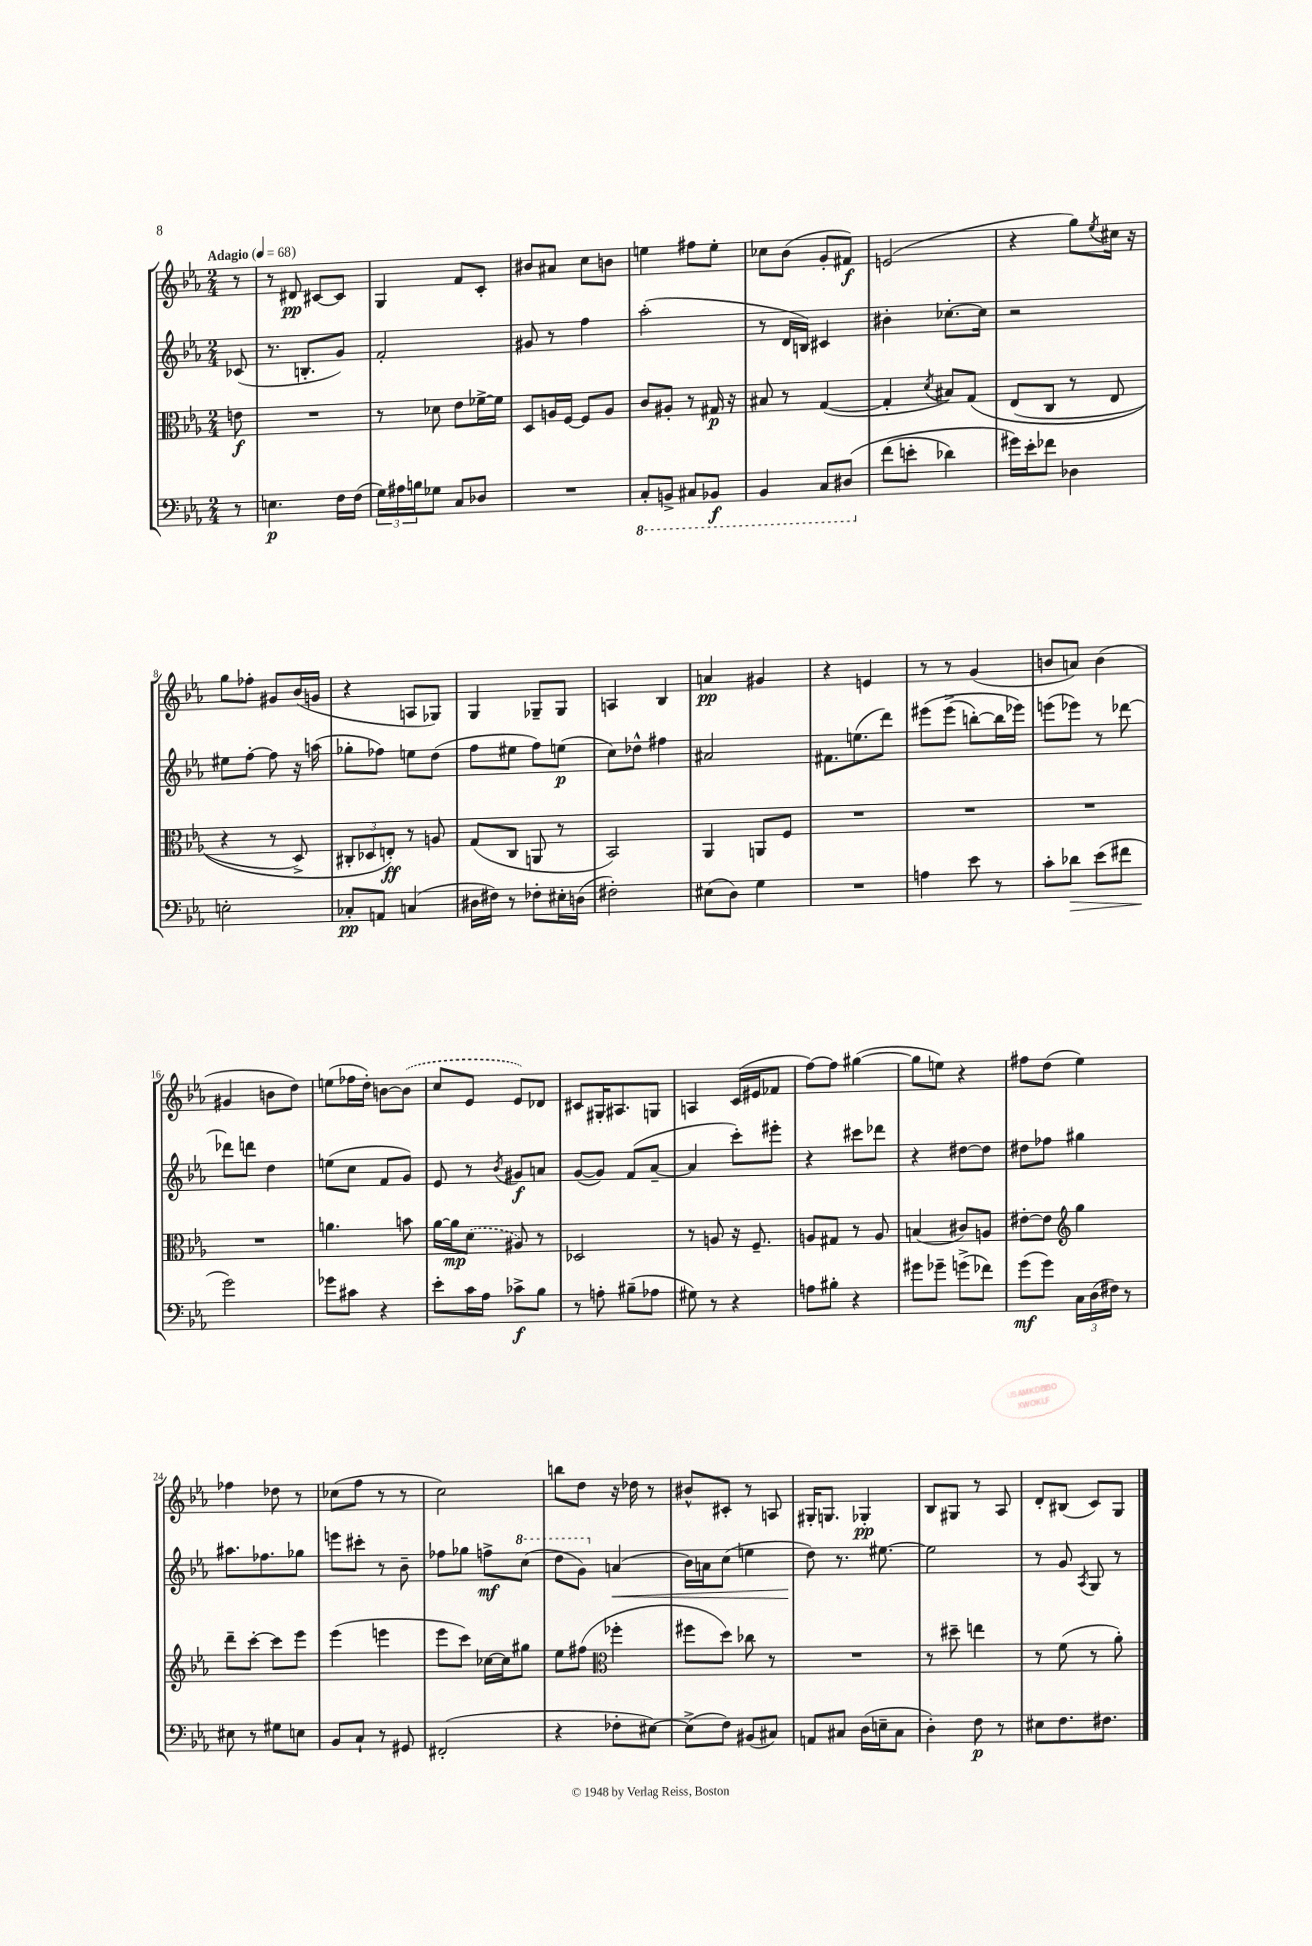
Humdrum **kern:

**kern	**dynam	**kern	**dynam	**kern	**dynam	**kern	**dynam
*part4	*part4	*part3	*part3	*part2	*part2	*part1	*part1
*staff4	*staff4	*staff3	*staff3	*staff2	*staff2	*staff1	*staff1
*clefF4	*	*clefC3	*	*clefG2	*	*clefG2	*
*k[b-e-a-]	*	*k[b-e-a-]	*	*k[b-e-a-]	*	*k[b-e-a-]	*
*M2/4	*	*M2/4	*	*M2/4	*	*M2/4	*
*MM68	*	*MM68	*	*MM68	*	*MM68	*
=	=	=	=	=	=	=	=
!	!	!	!	!	!	!LO:TX:a:B:t=Adagio	!
8r	.	8en\	f	(8c-X/	.	8r	.
=1	=1	=1	=1	=1	=1	=1	=1
4.En\	p	2r	.	8.r	.	8r	.
.	.	.	.	.	.	8d#X/	pp
.	.	.	.	8.Bn'/L	.	.	.
.	.	.	.	.	.	[8c#X/L	.
16F\LL	.	.	.	8g/J)	.	8c#/J]	.
(16F\JJ	.	.	.	.	.	.	.
=2	=2	=2	=2	=2	=2	=2	=2
24G\LL)	.	8r	.	2f'/	.	4G/	.
24A#X\	.	.	.	.	.	.	.
24Bn\J	.	.	.	.	.	.	.
8G-X\J	.	8d-X\	.	.	.	.	.
8C/L	.	8e-\L	.	.	.	8f/L	.
8D-X/J	.	[16f-X^\L	.	.	.	8c'/J	.
.	.	16f-\JJ]	.	.	.	.	.
=3	=3	=3	=3	=3	=3	=3	=3
2r	.	8D/L	.	8g#X/	.	8b#X/L	.
.	.	16An/L	.	8r	.	8a#X/J	.
.	.	[16F/JJ	.	.	.	.	.
.	.	8F/L]	.	4ff\	.	8cc\L	.
.	.	8A/J	.	.	.	8bn\J	.
=4	=4	=4	=4	=4	=4	=4	=4
*8ba	*	*	*	*	*	*	*
8CC'/L	.	8c/L	.	(2aa-'\	.	4een\	.
8BBBn^/J	.	8A#X'/J	.	.	.	.	.
8CC#X/L	.	8r	.	.	.	8ff#X\L	.
8BBB-X/J	f	16G#X/	p	.	.	8ee'\J	.
.	.	16r	.	.	.	.	.
=5	=5	=5	=5	=5	=5	=5	=5
4BBB-/	.	8B#X/	.	8r	.	8cc-X\L	.
.	.	8r	.	16d/LL	.	(8b-\J	.
.	.	.	.	16Bn/JJ)	.	.	.
8CC/L	.	([4G/	.	4c#X/	.	8g'/L	.
(8DD#X/J	.	.	.	.	.	8f#X/J)	f
=6	=6	=6	=6	=6	=6	=6	=6
*X8ba	*	*	*	*	*	*	*
(8f\L	.	4G'/]	.	4b#X'\	.	(2en/	.
8en'\J	.	.	.	.	.	.	.
.	.	8qd/	.	.	.	.	.
4d-X\)	.	8B#X/L)	.	[8.cc-X'\L	.	.	.
.	.	(8G/J	.	.	.	.	.
.	.	.	.	16cc-\Jk]	.	.	.
=7	=7	=7	=7	=7	=7	=7	=7
16g#X\LL)	.	(8E-/L	.	2r	.	4r	.
16e-'\J	.	.	.	.	.	.	.
8f-X\J	.	8C/J	.	.	.	.	.
4D-X\	.	8r	.	.	.	8gg\L)	.
.	.	.	.	.	.	8qee-/	.
.	.	8E-/	.	.	.	16cc#X\Jk	.
.	.	.	.	.	.	16r	.
!!LO:LB:g=z
=8	=8	=8	=8	=8	=8	=8	=8
2En'\	.	4r	.	8ee#X\L	.	8gg\L	.
.	.	.	.	[8ff'\J	.	8ff-X'\J	.
.	.	8r	.	8ff\]	.	8g#X/L	.
.	.	8D^/)	.	16r	.	(16b-/L	.
.	.	.	.	(16aan\	.	16gn/JJ	.
=9	=9	=9	=9	=9	=9	=9	=9
8C-X'/L	pp	12C#X'/L	.	8gg-X'\L	.	4r	.
.	.	12D-X/	.	.	.	.	.
8AAn/J	.	.	.	8ff-X\J)	.	.	.
.	.	12En'/J)	ff	.	.	.	.
(4Cn/	.	8r	.	8een\L	.	8An/L	.
.	.	8An/	.	(8dd\J	.	8G-X/J)	.
=10	=10	=10	=10	=10	=10	=10	=10
16D#X\LL	.	(8G/L	.	8ff\L	.	4G/	.
16F#X\JJ)	.	.	.	.	.	.	.
8r	.	8C/J	.	8ee#X\J	.	.	.
8F-X'\L	.	8AAn/	.	8ff\L)	.	8G-X~/L	.
16E#X'\L	.	8r	.	(8een\J	p	8G-/J	.
(16Dn\JJ	.	.	.	.	.	.	.
=11	=11	=11	=11	=11	=11	=11	=11
2F#X'\)	.	2BB-/)	.	8cc\L)	.	4An/	.
.	.	.	.	8dd-X^^\J	.	.	.
.	.	.	.	4ff#X\	.	4B-/	.
=12	=12	=12	=12	=12	=12	=12	=12
(8E#X\L	.	4AA-/	.	2a#X/	.	4an/	pp
8D\J)	.	.	.	.	.	.	.
4G\	.	8AAn/L	.	.	.	4g#X/	.
.	.	8F/J	.	.	.	.	.
=13	=13	=13	=13	=13	=13	=13	=13
2r	.	2r	.	8.f#X\L	.	4r	.
.	.	.	.	(8.een\	.	.	.
.	.	.	.	.	.	4en/	.
.	.	.	.	8ddd\J)	.	.	.
=14	=14	=14	=14	=14	=14	=14	=14
4An\	.	2r	.	(8eee#X\L	.	8r	.
.	.	.	.	(8eee#^\J	.	8r	.
8e-\	.	.	.	[8bbn'\L)	.	(4g/	.
8r	.	.	.	16bb\L]	.	.	.
.	.	.	.	16eee-X\JJ)	.	.	.
=15	=15	=15	=15	=15	=15	=15	=15
8c'\L	.	2r	.	(8eeen\L	.	8bn/L	.
!	!LO:HP:b	!	!	!	!	!	!
8d-X\J	>	.	.	8eee-X\J)	.	8an/J)	.
(8e-\L	.	.	.	8r	.	(4b\	.
8f#X\J	.	.	.	[8ddd-X\	.	.	.
!!LO:LB:g=z
=16	=16	=16	=16	=16	=16	=16	=16
2g\)	.	2r	.	8ddd-X\L]	.	4g#X/	.
.	.	.	.	8dddn\J	.	.	.
.	.	.	.	4dd\	.	8bn\L	.
.	.	.	.	.	.	8dd\J)	.
.	]	.	.	.	.	.	.
=17	=17	=17	=17	=17	=17	=17	=17
8g-X\L	.	4.an\	.	(8een\L	.	(8een\L	.
8c#X\J	.	.	.	8cc\J	.	16ff-X\L	.
.	.	.	.	.	.	16dd'\JJ)	.
4r	.	.	.	8f/L	.	[8bn\L	.
.	.	8bn\	.	8g/J)	.	(8b\J]	.
=18	=18	=18	=18	=18	=18	=18	=18
8e-'\L	.	[16a-\LL	.	8e-/	.	8cc/L	.
.	.	16a-\J]	mp	.	.	.	.
16c\L	.	(8d\J	.	8r	.	8e-/J	.
16A-\JJ	.	.	.	.	.	.	.
.	.	.	.	8qb-/	.	.	.
8c-X^\L	f	8A#X/)	.	8g#X/L	f	8e-/L)	.
8B-\J	.	8r	.	8an/J	.	8d-X/J	.
=19	=19	=19	=19	=19	=19	=19	=19
8r	.	2D-X/	.	([8g/L	.	8c#X/L	.
8An'\	.	.	.	8g/J])	.	16G#X'/K	.
.	.	.	.	.	.	8.A#X/	.
(8B#X~\L	.	.	.	(8f/L	.	.	.
8A-X\J	.	.	.	[8a-~/J	.	8Gn/J	.
=20	=20	=20	=20	=20	=20	=20	=20
8G#X\)	.	8r	.	4a-/]	.	4An/	.
8r	.	8An/	.	.	.	.	.
4r	.	16r	.	8ccc'\L)	.	(16c/LL	.
.	.	8.F~/	.	.	.	16e#X/J	.
.	.	.	.	8eee#X'\J	.	8f-X/J	.
=21	=21	=21	=21	=21	=21	=21	=21
8An\L	.	8An/L	.	4r	.	[8ff\L)	.
8B#X'\J	.	8G#X/J	.	.	.	8ff\J]	.
4r	.	8r	.	8ccc#X\L	.	([4gg#X\	.
.	.	8A/	.	8ddd-X\J	.	.	.
=22	=22	=22	=22	=22	=22	=22	=22
8g#X\L	.	(4Bn/	.	4r	.	8gg#\L]	.
8g-X~\J	.	.	.	.	.	8een\J)	.
(8gn^\L	.	8c#X/L)	.	[8dd#X\L	.	4r	.
8f-X\J)	.	8An/J	.	8dd#\J]	.	.	.
=23	=23	=23	=23	=23	=23	=23	=23
(8g\L	mf	[8e#X'\L	.	8dd#X\L	.	8ff#X\L	.
8g\J)	.	8e#\J]	.	8ff-X\J	.	(8dd\J	.
*	*	*clefG2	*	*	*	*	*
24C\LL	.	4gg\	.	4gg#X\	.	4ee-\)	.
(24D\	.	.	.	.	.	.	.
24F#X\JJ)	.	.	.	.	.	.	.
8r	.	.	.	.	.	.	.
!!LO:LB:g=z
=24	=24	=24	=24	=24	=24	=24	=24
8E#X\	.	8ddd~\L	.	8.aa#X\L	.	4ff-X\	.
8r	.	[8ccc'\J	.	.	.	.	.
.	.	.	.	8.ff-X\	.	.	.
8G#X\L	.	8ccc\L]	.	.	.	8dd-X\	.
8En\J	.	8eee-\J	.	8gg-X\J	.	8r	.
=25	=25	=25	=25	=25	=25	=25	=25
8BB-/L	.	(4eee-\	.	8eeen\L	.	(8cc-X\L	.
8C`/J	.	.	.	8ccc#X'\J	.	8ff\J	.
8r	.	4eeen\	.	8r	.	8r	.
8GG#X/	.	.	.	8b-~\	.	8r	.
=26	=26	=26	=26	=26	=26	=26	=26
(2FF#X'/	.	8eee-\L	.	8ff-X\L	.	2cc\)	.
.	.	8ccc\J)	.	8gg-X\J	.	.	.
.	.	[16cc-X\LL	.	8ffn^\L	mf	.	.
.	.	16cc-\J]	.	.	.	.	.
*	*	*	*	*8va	*	*	*
.	.	8gg#X\J	.	(8ccc\J	.	.	.
=27	=27	=27	=27	=27	=27	=27	=27
4r	.	8ee-\L	.	8ddd\L	.	8bbn\L	.
.	.	(8ff#X\J	.	8gg\J)	.	8dd\J	.
*	*	*clefC3	*	*	*	*	*
*	*	*	*	*X8va	*	*	*
!	!	!	!	!	!LO:HP:b	!	!
8F-X'\L	.	4ff-X'\	.	(4an/	<	16r	.
.	.	.	.	.	.	16dd-X\	.
[8E#X\J)	.	.	.	.	.	8r	.
=28	=28	=28	=28	=28	=28	=28	=28
(8E#^\L]	.	8ff#X\L	.	16b-\LL)	.	8b#X^^/L	.
.	.	.	.	16an\J	.	.	.
8F\J)	.	8dd\J)	.	(8cc\J	.	8c#X'/J	.
(8BB#X/L	.	8cc-X\	.	4een\	.	8r	.
8C#X/J)	.	8r	.	.	.	8An/	.
=29	=29	=29	=29	=29	=29	=29	=29
8AAn/L	.	2r	.	8dd\)	.	16G#X'/KL	.
.	.	.	.	.	.	8.Gn/J	.
8C#X/J	.	.	.	8.r	[	.	.
(16D\LL	.	.	.	.	.	4G-X'/	pp
16En~\J	.	.	.	[8.ee#X\	.	.	.
8C#\J	.	.	.	.	.	.	.
=30	=30	=30	=30	=30	=30	=30	=30
4D'\)	.	8r	.	2ee#\]	.	8B-/L	.
.	.	8dd#X~\	.	.	.	8G#X/J	.
8F\	p	4een\	.	.	.	8r	.
8r	.	.	.	.	.	8A-/	.
=31	=31	=31	=31	=31	=31	=31	=31
8E#X\L	.	8r	.	8r	.	8d'/L	.
8.F\	.	(8f\	.	8g/	.	(8B#X/J	.
.	.	.	.	8qA-/	.	.	.
.	.	8r	.	8G/	.	8c/L)	.
8.F#X\J	.	.	.	.	.	.	.
.	.	8a-'\)	.	8r	.	8G/J	.
==	==	==	==	==	==	==	==
*-	*-	*-	*-	*-	*-	*-	*-
